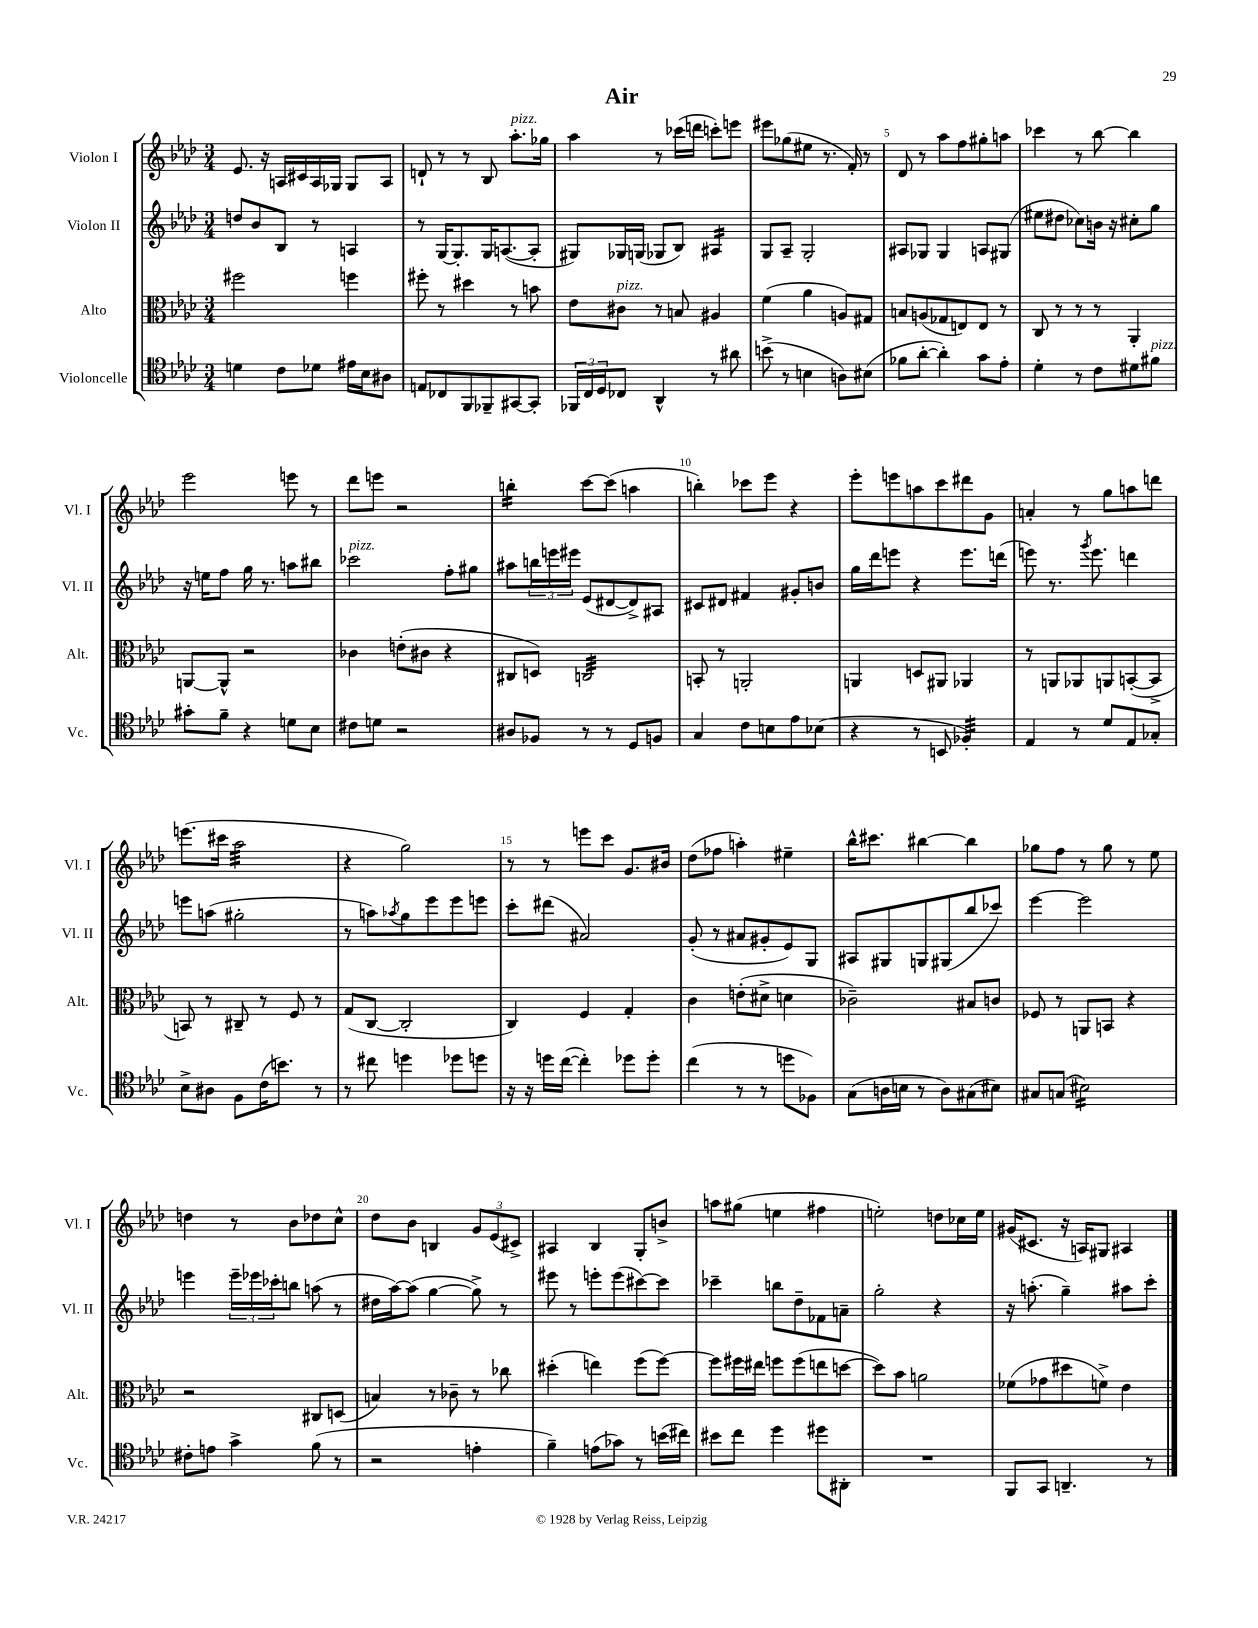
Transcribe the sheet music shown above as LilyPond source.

\header { title = "Air" }
<<
\new StaffGroup <<
\new Staff = "s0" \with { instrumentName = "Violon I" shortInstrumentName = "Vl. I" } {
    \clef treble \key aes \major \numericTimeSignature \time 3/4
    ees'8. r16 a16 cis'16 a16 ges16 ges8 a8 |
    d'8-! r8 r8 bes8 aes''8.-.^\markup { \italic "pizz." } ges''16 |
    aes''4 r8 ces'''16( d'''16 c'''8-.) e'''8 |
    eis'''8 ges''8( eis''8 r8. f'16-.) r8 |
    des'8 r8 aes''8 f''8 gis''8-. a''8 |
    ces'''4 r8 bes''8~ bes''4 |
    ees'''2 e'''8 r8 |
    des'''8 e'''8 r2 |
    b''4:16-. c'''8~ c'''8( a''4 |
    b''4-.) ces'''8 ees'''8 r4 |
    ees'''8-. e'''8 a''8 c'''8 dis'''8 g'8 |
    a'4-. r8 g''8 a''8 d'''8 |
    e'''8.( cis'''16 aes''2:32 |
    r4 g''2) |
    r8 r8 e'''8 c'''8 g'8. bis'16 |
    des''8( fes''8 a''4-.) eis''4-- |
    bes''16-^ cis'''8. bis''4~ bis''4 |
    ges''8 f''8 r8 ges''8 r8 ees''8 |
    d''4 r8 bes'8 des''8 c''8-^ |
    des''8 bes'8 b4 \tuplet 3/2 { g'8 ees'8( cis'8->) } |
    ais4 bes4 g8-. b'8-> |
    a''8 gis''8( e''4 fis''4 |
    e''2-.) d''8 ces''16 e''16 |
    gis'16( cis'8. r16 a16) gis8 ais4 \bar "|." |
}
\new Staff = "s1" \with { instrumentName = "Violon II" shortInstrumentName = "Vl. II" } {
    \clef treble \key aes \major \numericTimeSignature \time 3/4
    d''8 bes'8 bes8 r8 a4 |
    r8 g16~ g8.-. g16 a8.~( a8-. |
    gis8) ges16 g16( ges8 bes8) ais4:16 |
    g8 aes8-- g2-. |
    ais8 ges8 ges4 a8 gis8( |
    eis''8 dis''8 ces''8) b'16 r16 cis''8-. g''8 |
    r16 e''16 f''8 g''16 r8. a''8 bis''8 |
    ces'''2^\markup { \italic "pizz." } f''8-. gis''8 |
    ais''8 \tuplet 3/2 { b''16 e'''16 eis'''16 } ees'8( dis'8~ dis'8->) ais8 |
    cis'8 dis'8 fis'4 gis'8-. b'8 |
    g''16 des'''16 e'''8 r4 e'''8. d'''16( |
    e'''8) r8. \acciaccatura { g'''8 } e'''8. d'''4 |
    e'''8 a''8( gis''2-. |
    r8 a''8) \acciaccatura { aes''8 } g''8 ees'''8 ees'''8 e'''8 |
    c'''8-. dis'''8( ais'2) |
    g'8-.( r8 ais'8 gis'8-. ees'8) g8 |
    ais8 gis8 g8 gis8( bes''8 ces'''8) |
    ees'''4~ ees'''2 |
    e'''4 \tuplet 3/2 { e'''16-- ees'''16 ces'''16-. } b''8 a''8( r8 |
    dis''16 aes''16~) aes''8( g''4~ g''8->) r8 |
    eis'''8 r8 e'''8-. e'''8( cis'''8~) cis'''8 |
    ces'''4-- b''8 des''8-- fes'8 a'8-- |
    g''2-. r4 |
    r16 a''8.-.( g''4--) ais''8 c'''8-. \bar "|." |
}
\new Staff = "s2" \with { instrumentName = "Alto" shortInstrumentName = "Alt." } {
    \clef alto \key aes \major \numericTimeSignature \time 3/4
    fis''2 f''4 |
    fis''8-. r8 dis''4 r8 b'8 |
    ees'8 cis'8^\markup { \italic "pizz." } r8 b8 ais4 |
    f'4( aes'4 a8) gis8 |
    b8 a8( ges8 e8) e8 r8 |
    c8 r8 r8 r8 aes,4-. |
    a,8~ a,8-^ r2 |
    ces'4 e'8-.( cis'8 r4 |
    cis8 d8) c2:32 |
    b,8-. r8 a,2-. |
    a,4 d8 ais,8 aes,4 |
    r8 a,8 aes,8 a,8 b,8~-.( b,8-> |
    b,8) r8 cis8-- r8 f8 r8 |
    g8( c8~ c2-. |
    c4) f4 g4-. |
    c'4 e'8-.( dis'8-> d'4 |
    ces'2--) bis8 c'8 |
    fes8 r8 a,8 b,8 r4 |
    r2 cis8 d8( |
    b4) r8 ces'8-- r8 ces''8 |
    dis''4-.( e''4) f''8( f''8~) |
    f''8 fis''16 eis''16 f''8 f''8( e''8 d''8~ |
    d''8) bes'8 a'2 |
    fes'8( ges'8 dis''8 f'8->) ees'4 \bar "|." |
}
\new Staff = "s3" \with { instrumentName = "Violoncelle" shortInstrumentName = "Vc." } {
    \clef tenor \key aes \major \numericTimeSignature \time 3/4
    d'4 c'8 des'8 eis'16 bes16 ais8 |
    e8 ces8 f,8 fes,8-- gis,8~ gis,8-. |
    \tuplet 3/2 { fes,16 c16 des16 } ces8 aes,4-^ r8 ais'8 |
    b'8->( r8 b4 a8) bis8( |
    fes'8 aes'8~-. aes'4-.) g'8 ees'8-. |
    des'4-. r8 c'8 dis'8 fis'8^\markup { \italic "pizz." } |
    gis'8-. f'8-- r4 d'8 bes8 |
    cis'8 d'8 r2 |
    ais8 fes8 r8 r8 des8 f8 |
    g4 c'8 b8 ees'8 bes8( |
    r4 r8 b,8 fes4:32-.) |
    ees4 r8 des'8 ees8 ges8-. |
    bes8-> ais8 f8 c'16( b'8.) r8 |
    r8 cis''8 d''4 des''8 d''8 |
    r16 r16 d''16 c''16~( c''4-.) des''8 des''8-. |
    c''4( r8 r8 d''8 fes8) |
    g8( a16 b16 r8 a8) gis8( bis8) |
    gis8 g8( bis2:16) |
    cis'8-. e'8 g'4-> f'8( r8 |
    r2 e'4-. |
    f'4--) e'8( ges'8) r8 b'16( cis''16) |
    bis'8 c''8 des''4 dis''8 ais,8-. |
    R2. |
    f,8 g,8 a,4.-- r8 \bar "|." |
}
>>
>>
\layout { \context { \Score \override BarNumber.break-visibility = ##(#f #t #t) barNumberVisibility = #(every-nth-bar-number-visible 5) } }
